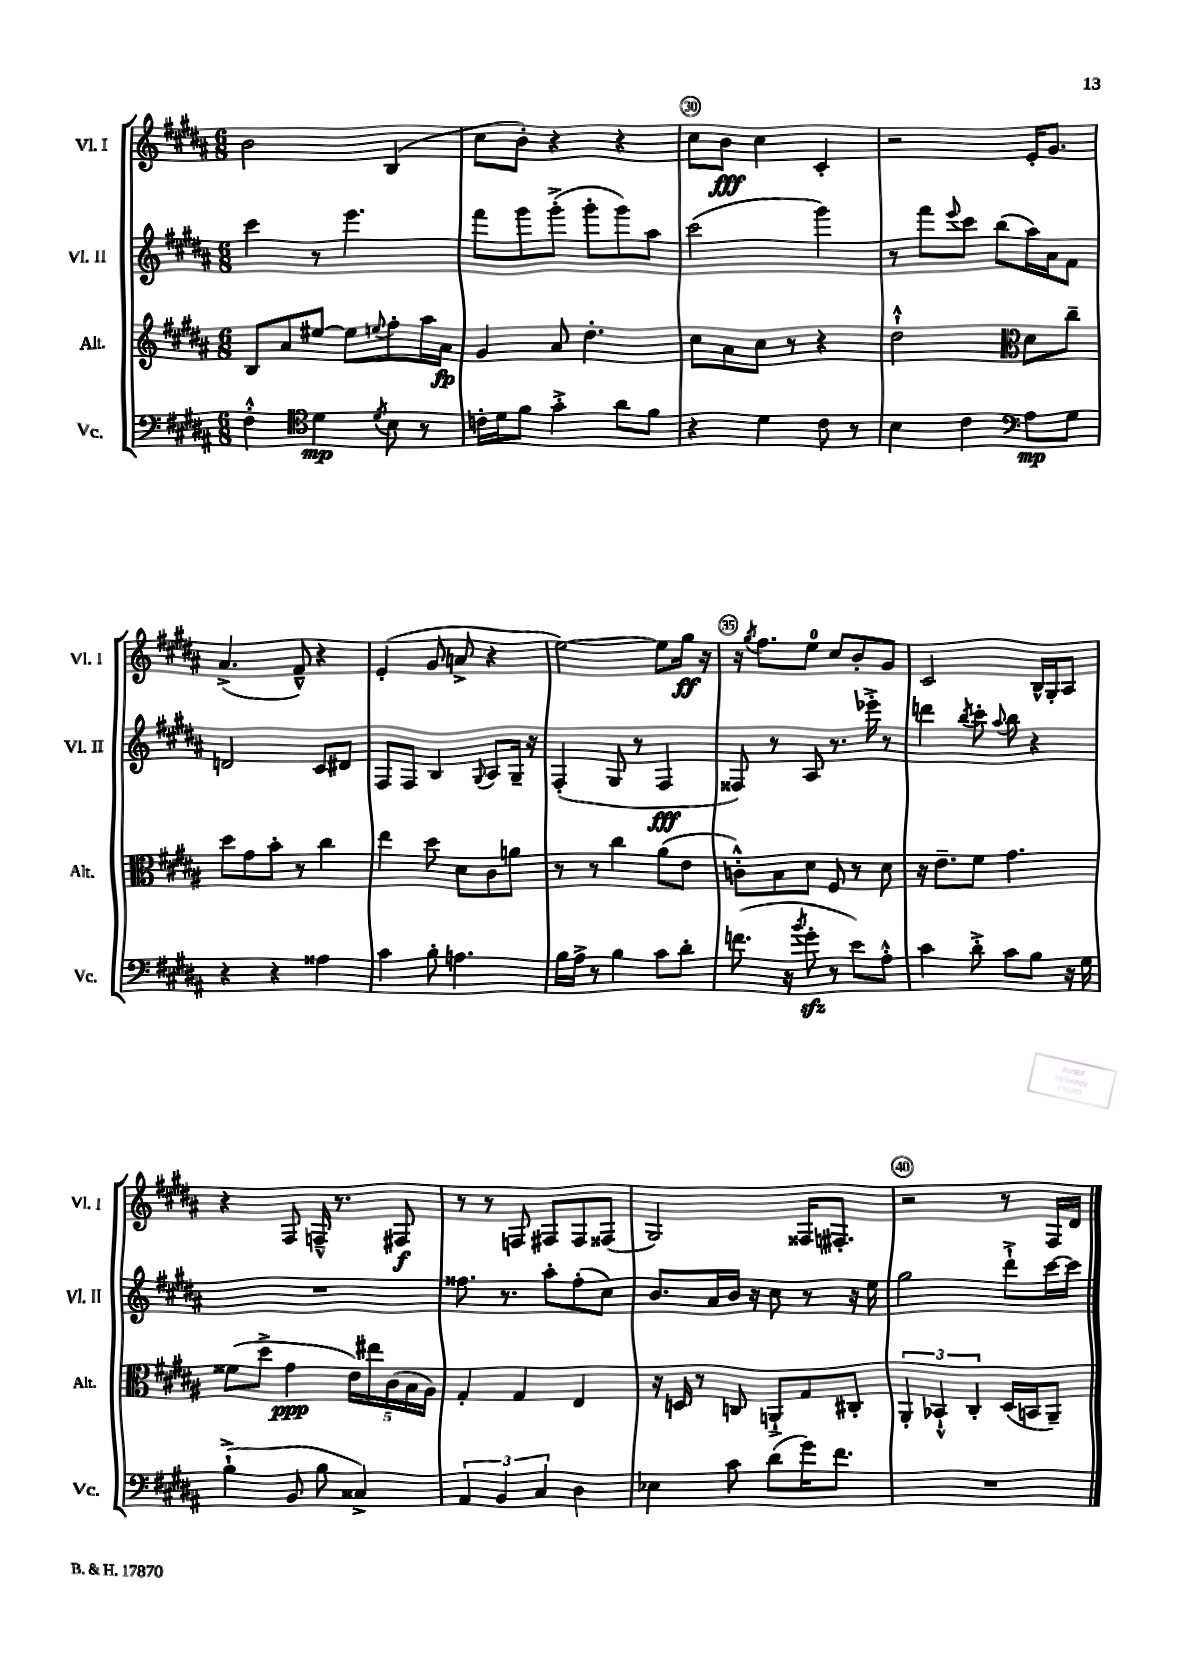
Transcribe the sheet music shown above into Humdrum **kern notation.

**kern	**kern	**kern	**kern
*staff4	*staff3	*staff2	*staff1
*clefF4	*clefG2	*clefG2	*clefG2
*k[f#c#g#d#a#]	*k[f#c#g#d#a#]	*k[f#c#g#d#a#]	*k[f#c#g#d#a#]
*M6/8	*M6/8	*M6/8	*M6/8
4F#'^^	8B	4ccc#	2b
.	8a#	.	.
*clefC4	*	*	*
4d#	[8ee#	8r	.
.	8ee#]	4.eee	.
8qd#	8qqee	.	.
8B	8ff#'	.	(4B
8r	16aa#	.	.
.	16a#	.	.
=	=	=	=
16c'	4g#	8fff#	8cc#
16d#	.	.	.
8f#	.	8ggg#	8b')
4g#'^	8a#	(8ggg#'^	4r
.	4.dd#'	8ggg#'	.
8a#	.	8ggg#)	4r
8f#	.	8aa#	.
=	=	=	=
4r	8cc#	(2ccc#	8cc#
.	8a#	.	8b
4d#	8cc#	.	4cc#
.	8r	.	.
8c#	4r	4ggg#)	4c#'
8r	.	.	.
=	=	=	=
4B	2dd#`^^	8r	2r
.	.	8fff#	.
.	.	8qqeee	.
4c#	.	8ccc#	.
.	.	(8bb	.
*clefF4	*clefC3	*	*
8A#	8d#	16aa#)	16e'
.	.	16a#	8.g#
8G#	8cc#~	8f#	.
=	=	=	=
4r	8dd#	2d	(4.a#^
.	8g#	.	.
4r	8b'	.	.
.	8r	.	8f#~^^)
4A##	4cc#	8c#	4r
.	.	8d#	.
=	=	=	=
4c#	4ee	8F#	(4e'
.	.	8F#	.
8B'	8dd#	4B	8g#
4.A	8d#	.	8a^
.	.	8qqG#	.
.	8c#	8A#	4r
.	8a	16G#~	.
.	.	16r	.
=	=	=	=
16B	8r	(4F#'	[2ee)
16A#^	.	.	.
8r	8r	.	.
4B	4cc#	8G#	.
.	.	8r	.
8c#	(8a#	4F#	8ee]
8d#'	8e	.	16gg#
.	.	.	16r
=	=	=	=
(8.f	8c'^^)	8F##)	16r
.	.	.	8qgg#
.	.	.	8.ff#
.	8B	8r	.
16r	.	.	.
8qb	.	.	.
8g#'	8d#	8A#	8ee
8r	8F#	8.r	8cc#
8e)	8r	.	8b'
.	.	16eee-'^	.
8A#'^^	8d#	8r	8g#
=	=	=	=
4c#	16r	4ddd	2c#
.	8.e~	.	.
.	.	8qbb	.
8d#'^	8f#	8ccc#'	.
.	.	8qqaa#	.
8c#	4.g#	8bb	.
8B	.	4r	16B^^
.	.	.	16G#'
16r	.	.	8A#
16G#	.	.	.
=	=	=	=
(4B`^	(8f##	2.r	4r
.	8dd#^	.	.
8BB	4g#	.	8F#
8B	.	.	16F~^^
.	.	.	8.r
4C##^)	20e)	.	.
.	20ee#	.	.
.	(20c#	.	.
.	.	.	8F#
.	20B	.	.
.	20A#)	.	.
=	=	=	=
6AA#	4G#'	8.ff##	8r
.	.	.	8r
6BB	.	.	.
.	.	8.r	.
.	4G#	.	8F
6C#	.	.	.
.	.	8aa#'	8F#
4D#	4E	(8ff##'	8F#
.	.	8cc#)	(8F##
=	=	=	=
4E-	16r	8.b	2G#)
.	16D	.	.
.	8r	.	.
.	.	16a#	.
8c#	8C	16b	.
.	.	16r	.
(8d#	8AA`^	8cc#	.
16g#)	8G#	8r	16F##
8.f#	.	.	8.F#'
.	8C#'	16r	.
.	.	16ee	.
=	=	=	=
2.r	6AA#'	2gg#	2r
.	6BB-`^^	.	.
.	6C#'	.	.
.	(16D#	8ddd#`^	8r
.	16BB	.	.
.	8AA#~)	[16ccc#	16F#
.	.	16ccc#]	16d#
==	==	==	==
*-	*-	*-	*-
